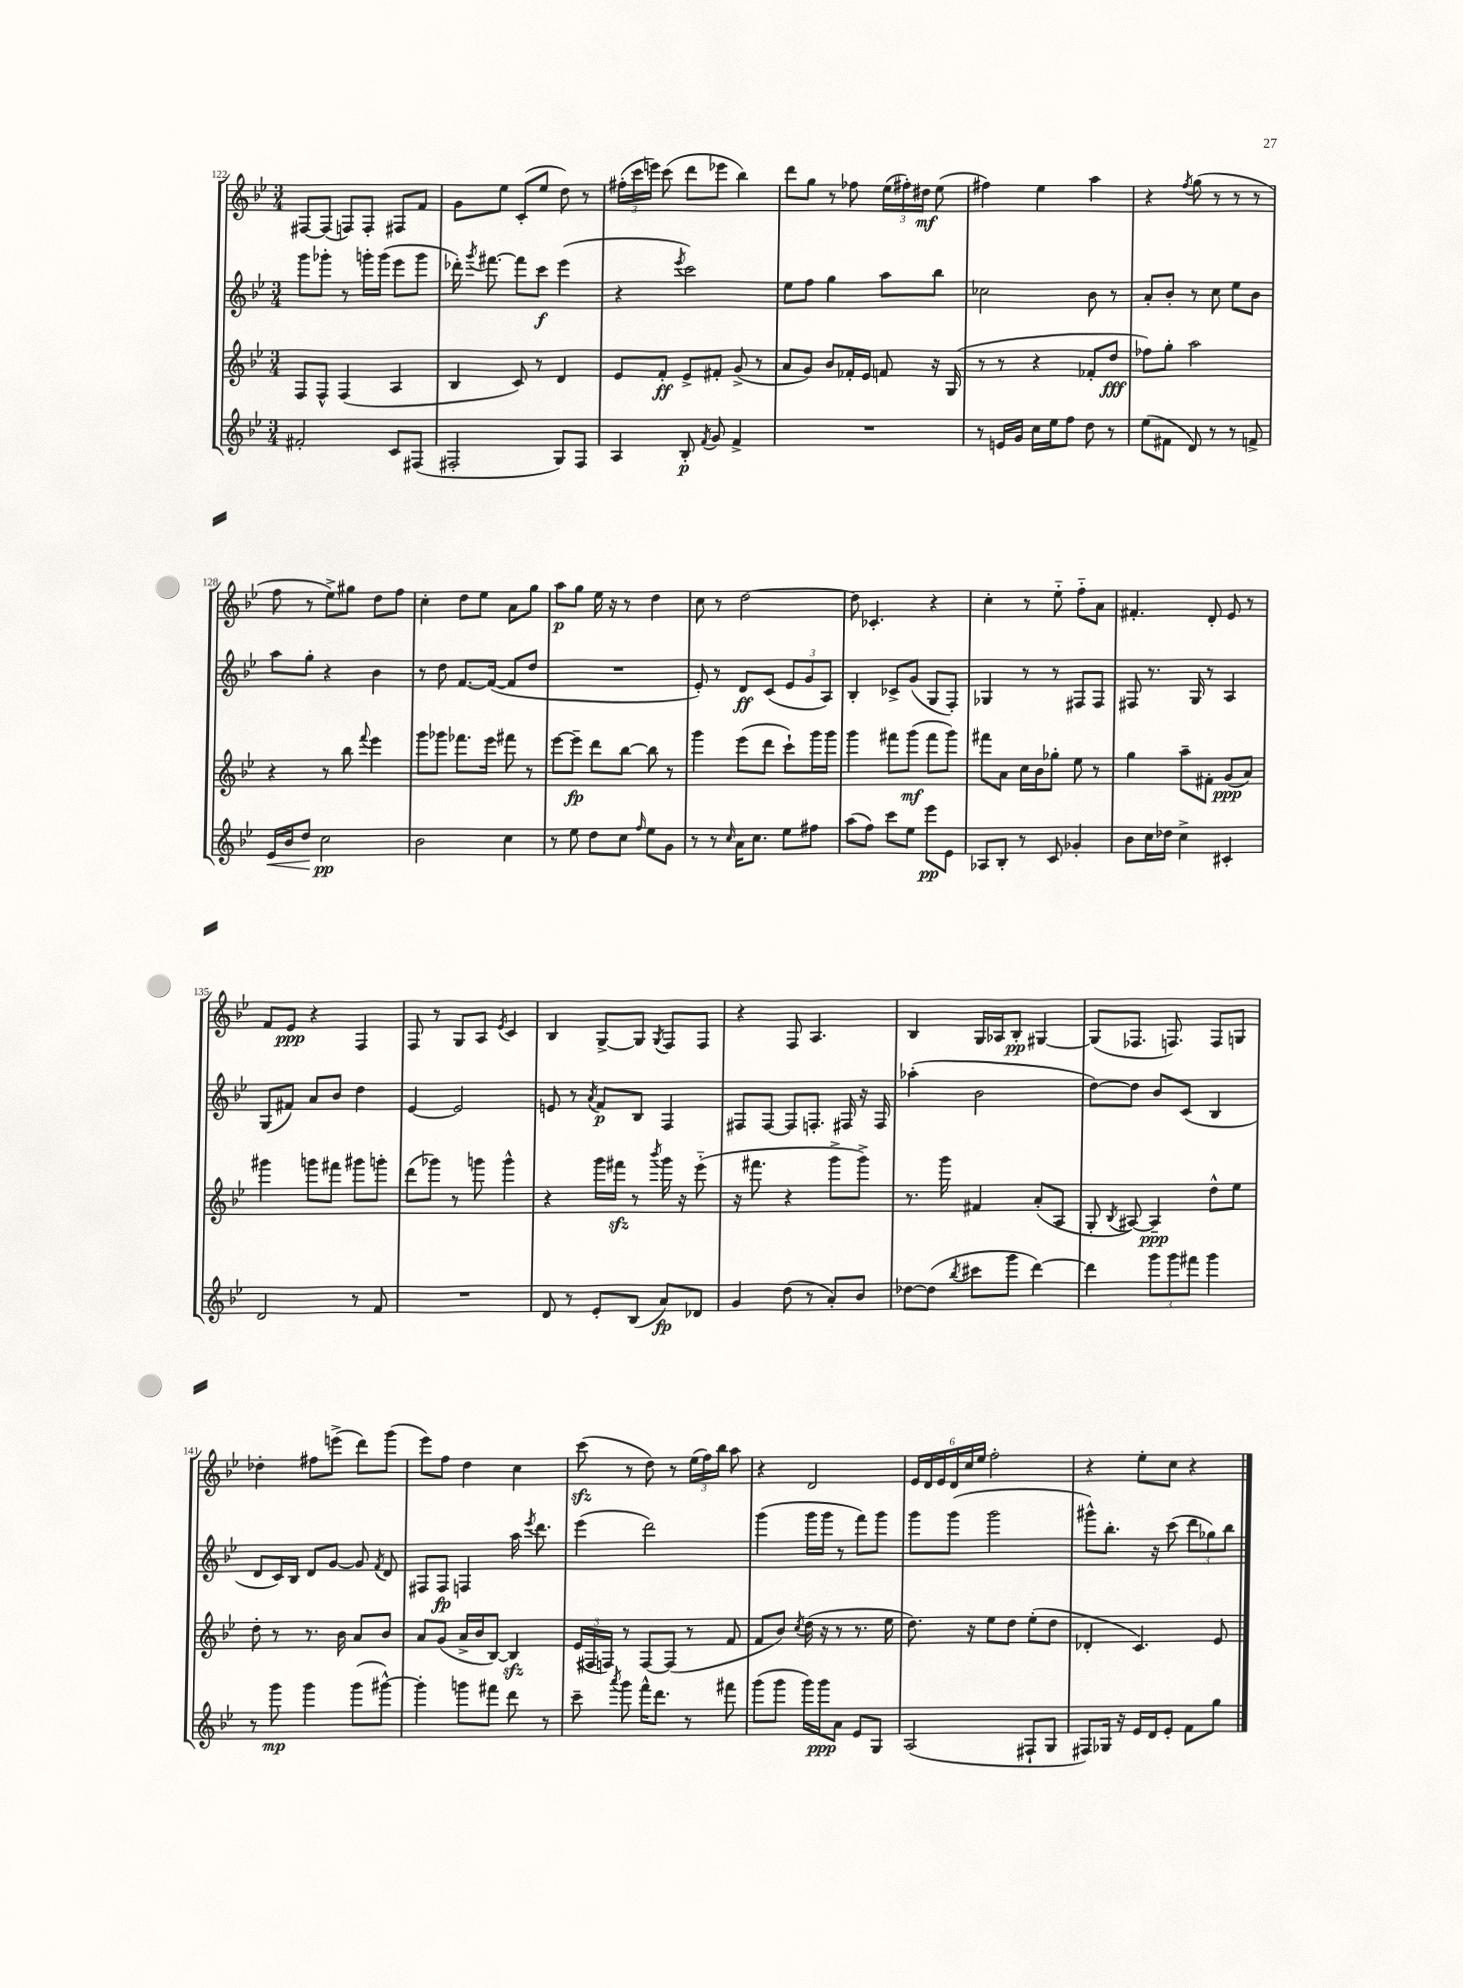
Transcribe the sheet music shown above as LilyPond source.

<<
\new StaffGroup <<
\new Staff = "s0" {
    \clef treble \key bes \major \numericTimeSignature \time 3/4
    \autoBeamOff fis8[~ fis8]( f8[) f8]-. fis8[ f'8] |
    g'8[ ees''8] c'8[-.( ees''8] d''8) r8 |
    \tuplet 3/2 { fis''16[-.( c'''16 e'''16]) } c'''8( d'''8[ ees'''8] bes''4) |
    d'''8[ g''8] r8 fes''8 \tuplet 3/2 { ees''16[( fis''16-.) dis''16]\mf } ees''8( |
    fis''4) ees''4 a''4 |
    r4 \acciaccatura { f''8 } g''8( r8 r8 r8 |
    f''8 r8 ees''8[->) gis''8] d''8[ f''8] |
    c''4-. d''8[ ees''8] a'8[ g''8] |
    a''8[\p g''8] ees''16 r16 r8 d''4 |
    c''8 r8 d''2~ |
    d''8 ces'4.-. r4 |
    c''4-. r8 ees''8-_ f''8[-_ a'8] |
    fis'4.-. d'8-. ees'8 r8 |
    f'8[ ees'8]\ppp r4 f4 |
    f8 r8 g8[ a8] \acciaccatura { ees'8 } c'4 |
    bes4 g8[~-> g8] \acciaccatura { g8 } f8[ f8] |
    r4 f8 a4. |
    bes4 g16[ aes16 bes8]-.\pp gis4~ |
    gis8[( fes8.] f8.) f8[ g8] |
    des''4-. fis''8[ e'''8]->( d'''8[) g'''8]( |
    ees'''8[) f''8] d''4 c''4 |
    c'''8\sfz( r8 d''8) r8 \tuplet 3/2 { ees''16[( f''16) bes''16] } a''8 |
    r4 d'2 |
    \tuplet 6/4 { ees'16[ d'16 ees'16 d'16 c''16 ees''16] } f''2-. |
    r4 ees''8[-. c''8] r4 \bar "|." |
}
\new Staff = "s1" {
    \clef treble \key bes \major \numericTimeSignature \time 3/4
    \autoBeamOff g'''8[ ges'''8]-. r8 g'''16[-. g'''16]( ees'''8[ g'''8] |
    des'''16-.) \acciaccatura { g'''8 } fis'''8.~ fis'''8[ c'''8]\f ees'''4( |
    r4 \acciaccatura { ees'''8 } c'''2) |
    ees''8[ f''8] g''4 a''8[ bes''8] |
    ces''2 bes'8 r8 |
    a'8[-. bes'8]-. r8 c''8 ees''8[ bes'8] |
    a''8[ g''8]-. r4 bes'4 |
    r8 d''8 f'8.[~ f'16]~( f'8[ d''8] |
    R2. |
    ees'8-.) r8 d'8[\ff c'8]( \tuplet 3/2 { ees'8[ g'8 a8]) } |
    bes4-. ces'8[-> g'8]( g8[ f8]-.) |
    ges4 r8 r8 fis8[ fis8] |
    fis8 r8. g16 r8 a4 |
    g8[( fis'8]) a'8[ bes'8] d''4 |
    ees'4~ ees'2 |
    e'8 r8 \acciaccatura { a'8 } f'8[\p bes8] f4 |
    fis8[ fis8]~ fis8[ f8.]-. fis16 r16 fis16 |
    aes''4-.( bes'2 |
    d''8[~) d''8] bes'8[ c'8]( bes4 |
    d'8[ c'16) bes16] d'8[ g'8]~ g'8 \acciaccatura { f'8 } d'8 |
    fis8[ fis8]\fp f4 a''16 \acciaccatura { ees'''8 } d'''8. |
    ees'''4( d'''2) |
    g'''4( g'''16[ g'''16] r8 f'''8[) g'''8] |
    g'''8[ g'''8]( g'''2 |
    gis'''8[-^) bes''8.]-. r16 c'''8( \tuplet 3/2 { d'''8[ ges''8) bes''8] } \bar "|." |
}
\new Staff = "s2" {
    \clef treble \key bes \major \numericTimeSignature \time 3/4
    \autoBeamOff f8[ f8]-^ f4( a4 |
    bes4 c'8) r8 d'4 |
    ees'8[ f'8]-.\ff ees'8[-> fis'8]-. g'8->( r8 |
    a'8[ g'8]) bes'8[ fes'16-. ees'16] f'8 r16 g16( |
    r8 r8 r4 fes'8[-. d''8]\fff |
    fes''8[) g''8]-. a''2 |
    r4 r8 bes''8 \appoggiatura { f'''8 } ees'''4 |
    g'''8[ ges'''8] fes'''8.[ ees'''16] fis'''8 r8 |
    ees'''8[~ ees'''8]--\fp d'''8[ bes''8]~ bes''8 r8 |
    g'''4 ees'''8[( d'''8] c'''8[-!) g'''16 g'''16] |
    g'''4 fis'''8[ g'''8]\mf( fis'''8[ g'''8]) |
    fis'''8[ a'8] c''16[ bes'16 ges''8]-. ees''8 r8 |
    g''4 a''8[-- fis'8]-. g'8[\ppp( a'8]) |
    gis'''4 g'''8[ fis'''8] gis'''8[ g'''8]-. |
    d'''8[( ges'''8]) r8 g'''8 g'''4-^ |
    r4 g'''16[ fis'''16]\sfz r8 \acciaccatura { bes'''8 } g'''16 r16 ees'''8-_( |
    r16 fis'''8. r4 g'''8[-> g'''8]->) |
    r8. g'''16 fis'4 a'8[-.( a8] |
    g8-. \acciaccatura { bes8 } ais8~) ais4--\ppp d''8[-^ ees''8] |
    d''8-. r8 r8. bes'16 a'8[ bes'8] |
    a'8[ g'8]( a'16[-> bes'16 bes8]~) bes4\sfz |
    \tuplet 3/2 { ees'16[( fis16 f16]) } r8 f8[~ f8]( r8 f'8 |
    f'8[ bes'8]) \acciaccatura { c''8 } d''16( r16 r8 r8. ees''16 |
    d''8.) r16 ees''8[ d''8] ees''8[-.( d''8] |
    des'4-. c'4.) ees'8 \bar "|." |
}
\new Staff = "s3" {
    \clef treble \key bes \major \numericTimeSignature \time 3/4
    \autoBeamOff fis'2-. c'8[ fis8]( |
    fis2-. g8[) fis8] |
    a4 bes8-.\p \acciaccatura { f'8 } g'8 f'4-> |
    R2. |
    r8 e'16[ g'16] c''16[ ees''16 f''8] d''8 r8 |
    ees''8[( fis'8] d'8) r8 r8 f'8-> |
    ees'16[\< bes'16 d''8]\! c''2\pp |
    bes'2 c''4 |
    r8 ees''8 d''8[ c''8] \grace { f''16 } ees''8[ g'8] |
    r8 r8 \grace { c''16 } a'16[ c''8.] ees''8[ fis''8] |
    a''8[( f''8]) c'''8[ ees''8] ees'''8[\pp ees'8] |
    aes8[ bes8]-. r8 c'8 ges'4-. |
    bes'8[ c''16 des''16] c''4-> cis'4-. |
    d'2 r8 f'8 |
    R2. |
    d'8 r8 ees'8[-. bes8]( a'8[\fp) des'8] |
    g'4 d''8( r8 a'8[-.) bes'8] |
    des''8[~ des''8]( \acciaccatura { bes''8 } cis'''8[ g'''8] d'''4~) |
    d'''4 \tuplet 3/2 { g'''8[ g'''8 fis'''8] } g'''4 |
    r8 g'''8\mp g'''4 g'''8[( gis'''8]~-^) |
    gis'''4-. g'''8[ fis'''8] d'''8 r8 |
    c'''8-- \acciaccatura { a'''8 } g'''8 f'''16[-^ d'''8.] r8 fis'''8 |
    g'''8[( g'''8] g'''16[) g'''16\ppp a'8] ees'8[ g8] |
    a2( fis8[-! g8] |
    fis8[) ges16] r16 ees'16[ d'16 ees'8]-. f'8[ g''8] \bar "|." |
}
>>
>>
\layout { \context { \Score currentBarNumber = #122 } }
